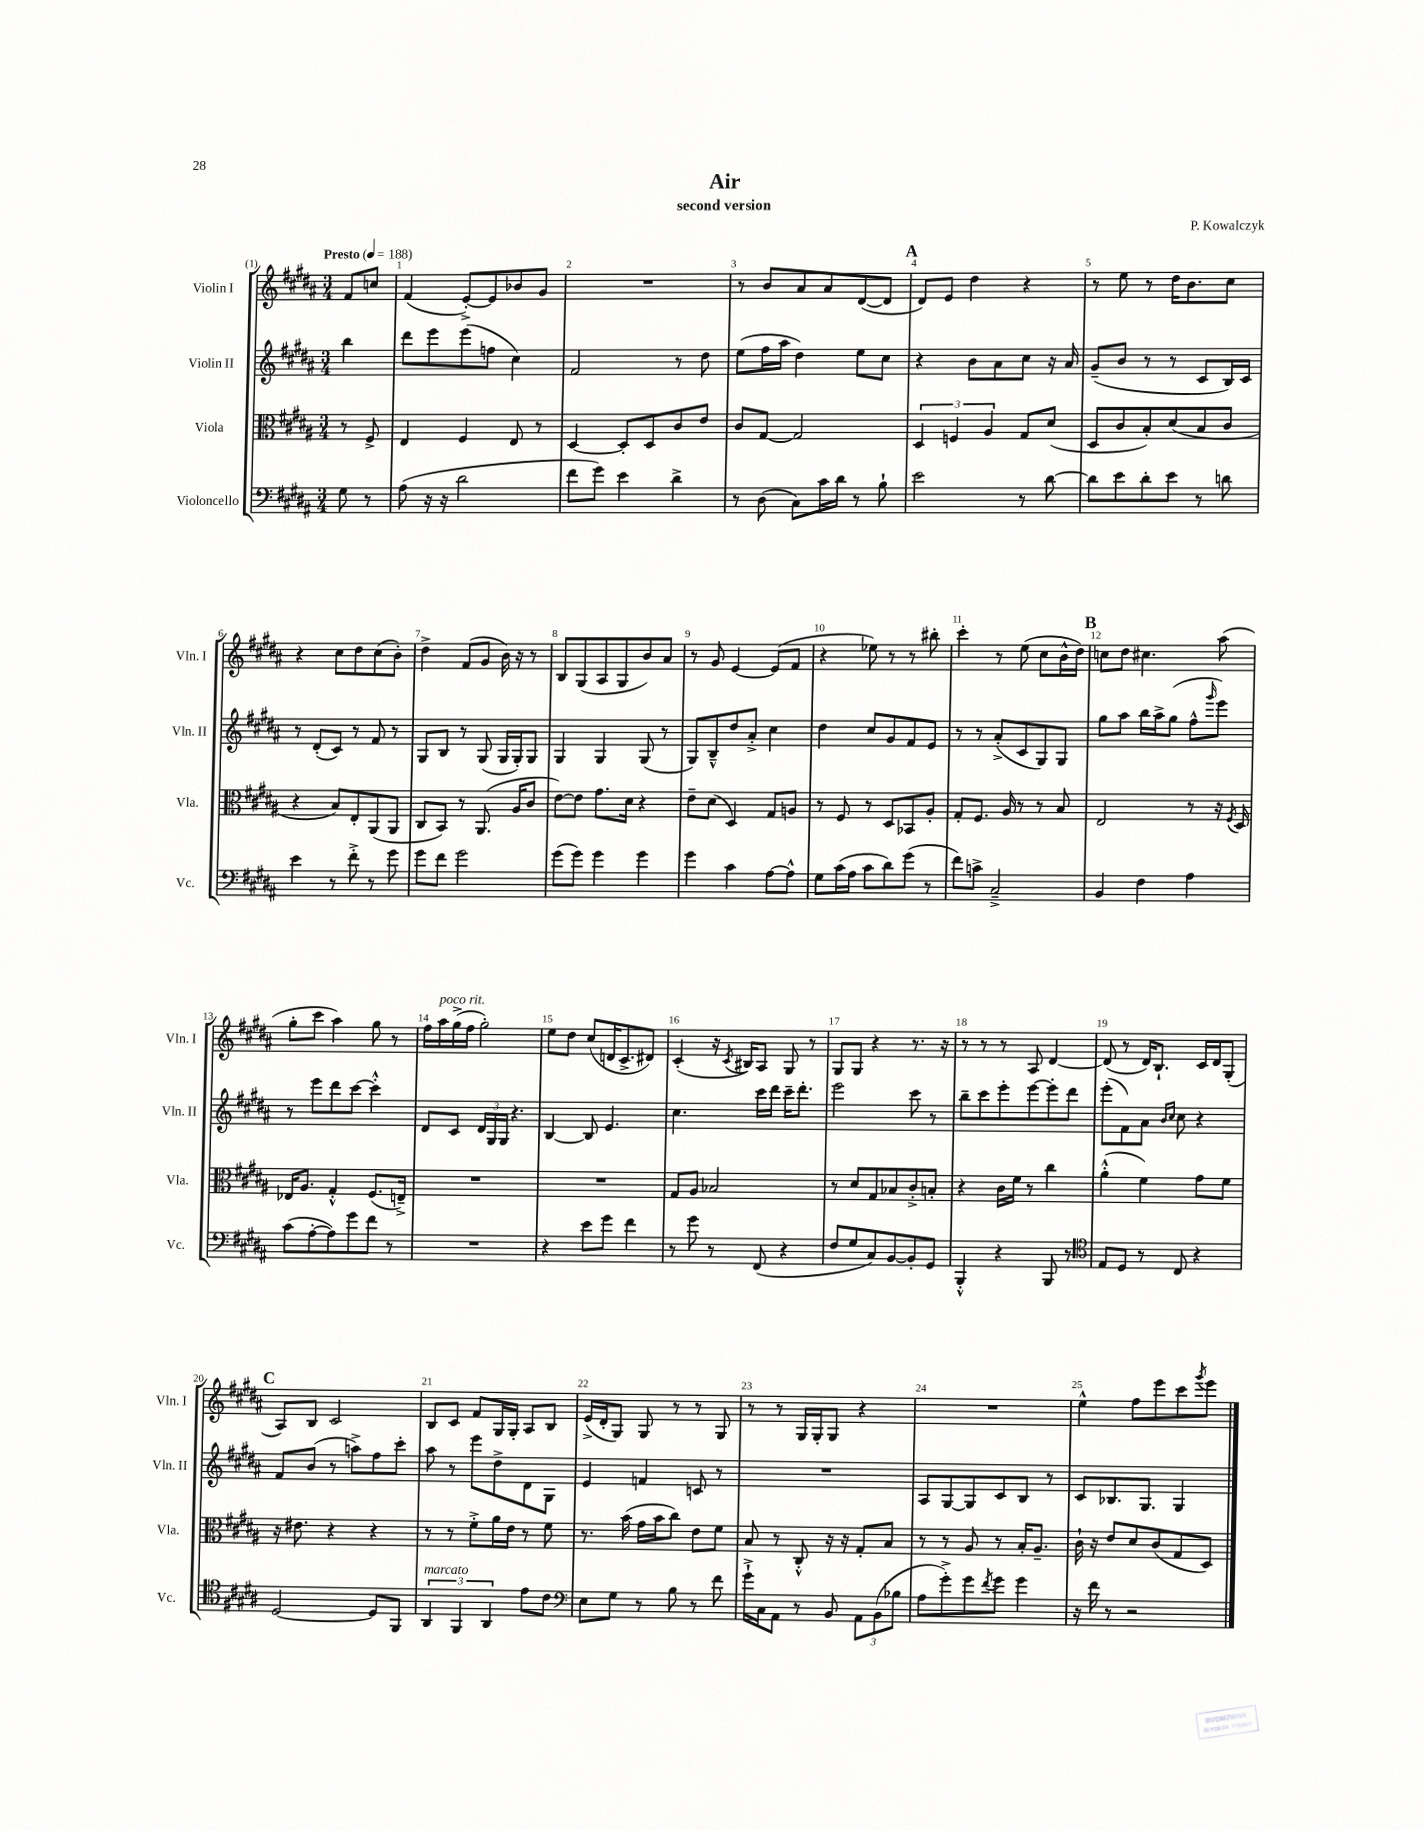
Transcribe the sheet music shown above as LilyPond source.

\header { title = "Air" composer = "P. Kowalczyk" subtitle = "second version" }
<<
\new StaffGroup <<
\new Staff = "s0" \with { instrumentName = "Violin I" shortInstrumentName = "Vln. I" } {
    \clef treble \key b \major \numericTimeSignature \time 3/4 \partial 4 \tempo "Presto" 4 = 188
    fis'8 c''8 |
    fis'4( e'8~-.->) e'8 bes'8 gis'8 |
    R2. |
    r8 b'8 ais'8 ais'8 dis'8~( dis'8 |
    \mark \markup { \bold "A" } dis'8) e'8 dis''4 r4 |
    r8 e''8 r8 dis''16 b'8. cis''8 |
    r4 cis''8 dis''8 cis''8( b'8-.) |
    dis''4-> fis'8( gis'8 b'16) r16 r8 |
    b8 gis8( ais8 gis8 b'8) ais'8 |
    r8 gis'8 e'4~ e'8( fis'8 |
    r4 ees''8) r8 r8 bis''8-. |
    cis'''4-. r8 e''8( cis''8 b'16-^ dis''16) |
    \mark \markup { \bold "B" } c''8 dis''8 cis''4. ais''8( |
    gis''8-. cis'''8 ais''4) gis''8 r8 |
    fis''16 ais''16^\markup { \italic "poco rit." } gis''16->( fis''16 gis''2-.) |
    e''8 dis''8 cis''8( d'16 cis'8.-> dis'8) |
    cis'4-.( r16 \acciaccatura { cis'8 } bis16) ais8 gis8 r8 |
    gis8 gis8 r4 r8. r16 |
    r8 r8 r8 ais8 dis'4~ |
    dis'8( r8 dis'16) b8.-! cis'16 dis'16 gis8-.( |
    \mark \markup { \bold "C" } ais8) b8 cis'2 |
    b8 cis'8 fis'8 gis16 gis16-. ais8 b8 |
    e'16->( dis'16-. gis8) gis8 r8 r8 gis8 |
    r8 r8 gis16 gis16-. gis8 r4 |
    R2. |
    e''4-^ fis''8 e'''8 cis'''8 \acciaccatura { gis'''8 } e'''8 \bar "|." |
}
\new Staff = "s1" \with { instrumentName = "Violin II" shortInstrumentName = "Vln. II" } {
    \clef treble \key b \major \numericTimeSignature \time 3/4 \partial 4
    b''4 |
    dis'''8 e'''8 e'''8( f''8 cis''4) |
    fis'2 r8 dis''8 |
    e''8( fis''16 ais''16 dis''4) e''8 cis''8 |
    \mark \markup { \bold "A" } r4 b'8 ais'8 cis''8 r16 ais'16 |
    gis'8--( b'8 r8 r8 cis'8 b16) cis'16 |
    r8 dis'8-.( cis'8) r8 fis'8 r8 |
    gis8 b8 r8 gis8( gis16 gis16-.) gis8 |
    gis4 gis4 gis8( r8 |
    gis8) b8---^ dis''8 ais'8-.-> cis''4 |
    dis''4 cis''8 gis'8 fis'8 e'8 |
    r8 r8 ais'8-.->( cis'8 gis8) gis8 |
    \mark \markup { \bold "B" } gis''8 ais''8 b''16 ais''16-> gis''8( fis''8-^ \grace { gis'''16 } e'''8) |
    r8 e'''8 dis'''8 cis'''8~ cis'''4-.-^ |
    dis'8 cis'8 \tuplet 3/2 { dis'16 gis16 gis16 } r4. |
    b4~ b8 e'4. |
    cis''4. cis'''16 dis'''16 cis'''16-- dis'''8.-. |
    e'''2 cis'''8 r8 |
    b''8-- cis'''8 e'''8-. e'''8~ e'''8-. dis'''8 |
    e'''8-.( fis'8) ais'8 \grace { b'16 cis''16 } cis''8 r4 |
    \mark \markup { \bold "C" } fis'8 b'8( r8 a''8->) fis''8 cis'''8-. |
    ais''8 r8 e'''8 dis''8-> dis'8 gis8 |
    e'4 f'4 c'8 r8 |
    R2. |
    ais8 gis8~ gis8 cis'8 b8 r8 |
    cis'8 bes8. gis8. gis4 \bar "|." |
}
\new Staff = "s2" \with { instrumentName = "Viola" shortInstrumentName = "Vla." } {
    \clef alto \key b \major \numericTimeSignature \time 3/4 \partial 4
    r8 fis8-> |
    e4 fis4 e8 r8 |
    dis4~ dis8-. dis8 cis'8 e'8 |
    cis'8 gis8~ gis2 |
    \mark \markup { \bold "A" } \tuplet 3/2 { dis4 f4 ais4 } gis8 dis'8( |
    dis8 cis'8 b8-.) dis'8( b8 cis'8 |
    r4 b8) e8-. ais,8( ais,8 |
    cis8 b,8) r8 ais,8.( ais16 cis'8 |
    e'8~) e'8 gis'8. dis'16 r4 |
    e'8-- dis'8( dis4) gis8 a8 |
    r8 fis8 r8 dis8 bes,8 ais8-. |
    gis8-. fis8. ais16 r8 r8 b8 |
    \mark \markup { \bold "B" } e2 r8 r16 \acciaccatura { fis8 } dis16 |
    ees16 ais8. gis4-.-^ fis8.( e16--->) |
    R2. |
    R2. |
    gis8 ais8 bes2 |
    r8 dis'8 gis8 bes8 cis'8-.-> b8-. |
    r4 cis'16 fis'16 r8 cis''4 |
    ais'4-.-^( fis'4) gis'8 fis'8 |
    \mark \markup { \bold "C" } r16 eis'8. r4 r4 |
    r8 r8 fis'8-.-> ais'16 e'16 r8 fis'8 |
    r8. b'16( gis'16 b'16 cis''8) e'8 fis'8 |
    b8 r8 cis8-.-^ r16 r16 gis8-. b8 |
    r8 r8 ais8 r8 b16-. ais8.-- |
    cis'16-! r16 e'8 dis'8 cis'8( gis8 dis8) \bar "|." |
}
\new Staff = "s3" \with { instrumentName = "Violoncello" shortInstrumentName = "Vc." } {
    \clef bass \key b \major \numericTimeSignature \time 3/4 \partial 4
    gis8 r8 |
    ais8( r16 r16 dis'2 |
    fis'8 gis'8) e'4 dis'4-> |
    r8 dis8( cis8) cis'16 dis'16 r8 b8-! |
    \mark \markup { \bold "A" } e'2 r8 dis'8~ |
    dis'8 e'8 dis'8-. e'8 r8 d'8 |
    e'4 r8 fis'8-.-> r8 gis'8 |
    gis'8 fis'8 gis'2 |
    gis'8( gis'8) gis'4 gis'4 |
    gis'4 cis'4 ais8~ ais8-^ |
    gis8 cis'16( ais16 cis'8 dis'8) gis'8( r8 |
    fis'8) c'8-> cis2---> |
    \mark \markup { \bold "B" } b,4 fis4 ais4 |
    cis'8( ais8~-. ais8) gis'8 fis'8 r8 |
    R2. |
    r4 e'8 gis'8 fis'4 |
    r8 gis'8 r8 fis,8( r4 |
    fis8 gis8 cis8) b,8~ b,8-. gis,8 |
    b,,4-.-^ r4 b,,8 r8 |
    \clef tenor e8 dis8 r8 cis8 r4 |
    \mark \markup { \bold "C" } dis2~ dis8 fis,8 |
    \tuplet 3/2 { ais,4^\markup { \italic "marcato" } fis,4 ais,4 } e'8 cis'8 |
    \clef bass e8 gis8 r8 b8 r8 fis'8 |
    gis'16-!-> cis16 ais,8 r8 b,8 \tuplet 3/2 { ais,8 b,8( bes8 } |
    ais8 gis'8-.->) gis'8 \acciaccatura { fis'8 } gis'8 gis'4 |
    r16 fis'16 r8 r2 \bar "|." |
}
>>
>>
\layout { \context { \Score \override BarNumber.break-visibility = ##(#f #t #t) barNumberVisibility = #all-bar-numbers-visible } }
